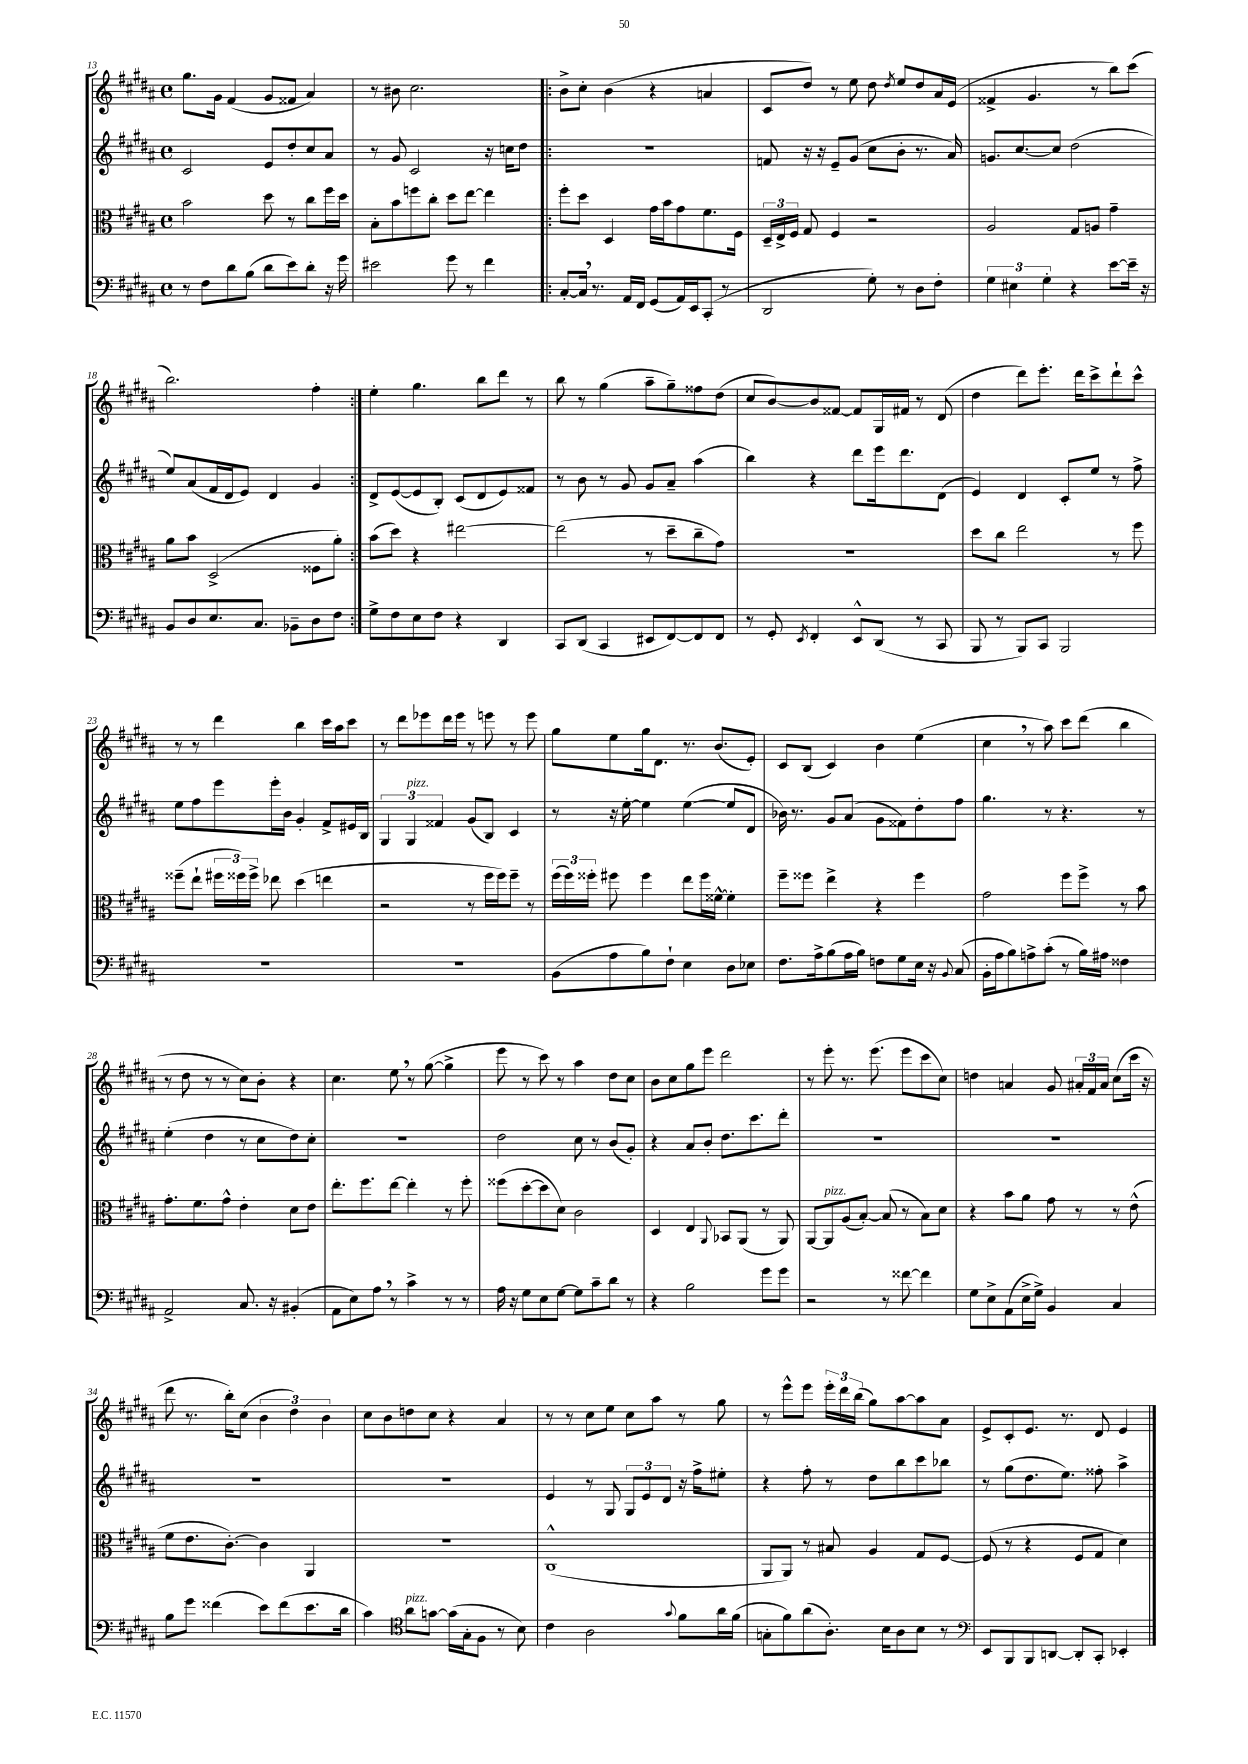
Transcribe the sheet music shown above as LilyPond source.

<<
\new StaffGroup <<
\new Staff = "s0" {
    \clef treble \key b \major \defaultTimeSignature \time 4/4
    \autoBeamOff gis''8.[ gis'16] fis'4( gis'8[ fisis'8] ais'4) |
    r8 bis'8 cis''2. |
    \repeat volta 2 { b'8[-> cis''8]-. b'4( r4 a'4 |
    cis'8[ dis''8]) r8 e''8 dis''8 \acciaccatura { dis''8 } e''8[ dis''8 ais'16 e'16]( |
    fisis'4-> gis'4. r8 b''8[) cis'''8]( |
    b''2.) fis''4-. | }
    e''4-. gis''4. b''8[ dis'''8] r8 |
    b''8 r8 gis''4( ais''8[-- gis''8--) fisis''8 dis''8]( |
    cis''8[ b'8~) b'8 fisis'8]~ fisis'8[ gis16 fis'16] r8 dis'8( |
    dis''4 dis'''8[) e'''8.]-. dis'''16[ cis'''8-> dis'''8-! cis'''8]-^ |
    r8 r8 dis'''4 b''4 cis'''16[ ais''16 cis'''8] |
    r8 dis'''8[ ees'''8 dis'''16 ees'''16] r8 e'''8 r8 e'''8 |
    gis''8[ e''8 gis''16 dis'8.] r8. b'8.[( e'8]-.) |
    cis'8[ b8]( cis'4) b'4 e''4( |
    cis''4 \breathe r8 ais''8) cis'''8[ dis'''8]( b''4 |
    r8 dis''8 r8 r8 cis''8[) b'8]-. r4 |
    cis''4. e''8 \breathe r8 gis''8~( gis''4-> |
    e'''8 r8 cis'''8) r8 ais''4 dis''8[ cis''8] |
    b'8[ cis''8 gis''8 e'''8] dis'''2 |
    r8 e'''8-. r8. e'''8.( e'''8[ cis'''8 cis''8]) |
    d''4 a'4 gis'8 \tuplet 3/2 { ais'16[-. fis'16 ais'16] } cis''8[( cis'''16] r16 |
    dis'''8 r8. b''16[-.) cis''8]( \tuplet 3/2 { b'4 dis''4) b'4 } |
    cis''8[ b'8 d''8 cis''8] r4 ais'4 |
    r8 r8 cis''8[ e''8] cis''8[ ais''8] r8 gis''8 |
    r8 e'''8[-^ e'''8] \tuplet 3/2 { e'''16[-. dis'''16 b''16]( } gis''8[) ais''8~ ais''8 ais'8] |
    e'8[-> cis'8-. e'8.] r8. dis'8 e'4 \bar "|." |
}
\new Staff = "s1" {
    \clef treble \key b \major \defaultTimeSignature \time 4/4
    \autoBeamOff cis'2 e'8[ dis''8-. cis''8 ais'8] |
    r8 gis'8 cis'2 r16 c''16[ dis''8] |
    \repeat volta 2 { R1 |
    f'8 r16 r16 e'8[-- gis'8]( cis''8[ b'8]-. r8. ais'16) |
    g'8.[ cis''8.~ cis''8] dis''2( |
    e''8[) ais'8( fis'16 dis'16 e'8]) dis'4 gis'4 | }
    dis'8[-> e'8~( e'8 b8]-.) cis'8[( dis'8 e'8) fisis'8] |
    r8 b'8 r8 gis'8 gis'8[ ais'8]-- ais''4( |
    b''4) r4 dis'''8[ e'''16 dis'''8. dis'8]( |
    e'4) dis'4 cis'8[-. e''8] r8 fis''8-> |
    e''8[ fis''8 e'''8 e'''16-. b'16] gis'4-. fis'8[-> eis'16 b16] |
    \tuplet 3/2 { gis4 gis4^\markup { \italic "pizz." } fisis'4 } gis'8[( b8]) cis'4 |
    r8 r16 e''16~-. e''4 e''4~( e''8[ dis'8] |
    bes'16) r8. gis'8[ ais'8]( gis'8[ fisis'8) dis''8-. fis''8] |
    gis''4. r8 r4. r8 |
    e''4-.( dis''4 r8 cis''8[ dis''8) cis''8]-. |
    R1 |
    dis''2 cis''8 r8 b'8[( gis'8]-.) |
    r4 ais'8[ b'8]-. dis''8.[ cis'''8. dis'''8]-. |
    R1 |
    R1 |
    R1 |
    R1 |
    e'4 r8 gis8 \tuplet 3/2 { gis8[ e'8 dis'8] } r16 fis''16[-> eis''8]-. |
    r4 fis''8-. r8 dis''8[ b''8 cis'''8 bes''8] |
    r8 gis''8[( dis''8. e''8.]) fisis''8-. ais''4-> \bar "|." |
}
\new Staff = "s2" {
    \clef alto \key b \major \defaultTimeSignature \time 4/4
    \autoBeamOff b'2 dis''8 r8 cis''8[ fis''16 dis''16] |
    b8[-. b'8 f''8 cis''8]-. dis''8[ e''8]~ e''4 |
    \repeat volta 2 { fis''8[-. dis''8] dis4 gis'16[ b'16 gis'8 fis'8. fis16] |
    \tuplet 3/2 { dis16[-- e16-> fis16] } gis8 fis4 r2 |
    ais2 gis8[ a8] gis'4-- |
    ais'8[ b'8] dis2->( fisis8[ ais'8]-.) | }
    b'8[( dis''8]) r4 eis''2~ |
    eis''2( r8 dis''8[-- cis''8-- gis'8]) |
    R1 |
    dis''8[ cis''8] e''2 r8 fis''8 |
    fisis''8[--( e''8]-! \tuplet 3/2 { fis''16[ fisis''16) fisis''16]-> } ees''8 dis''4( e''4 |
    r2 r8 fis''16[ fis''16) fis''8]-- r8 |
    \tuplet 3/2 { fis''16[( fis''16) fisis''16]-. } fis''8 fis''4 e''8[ fis''16 fisis'16]~-^ fisis'4-. |
    fis''8[-- fisis''8] e''4-> r4 fisis''4 |
    gis'2 fis''8[ fis''8]-> r8 b'8 |
    gis'8.[-. fis'8. gis'8]-^ e'4-. dis'8[ e'8] |
    e''8.[-. fis''8. e''8]~ e''4-. r8 fis''8-. |
    fisis''8[( dis''8~-. dis''8 dis'8]) cis'2 |
    dis4 e4 \appoggiatura { ais,8 } bes,8[ ais,8]( r8 ais,8) |
    ais,8[~ ais,8^\markup { \italic "pizz." } ais8( b8]~-.) b8( r8 b8[) dis'8] |
    r4 b'8[ ais'8] gis'8 r8 r8 e'8-^( |
    fis'8[ e'8. cis'8.]~-.) cis'4 ais,4 |
    R1 |
    cis1-^( |
    ais,8[ ais,8]) r8 bis8 ais4 gis8[ fis8]~ |
    fis8( r8 r4 fis8[ gis8] dis'4) \bar "|." |
}
\new Staff = "s3" {
    \clef bass \key b \major \defaultTimeSignature \time 4/4
    \autoBeamOff r8 fis8[ dis'8 b8]( dis'8[ e'8) dis'8]-. r16 gis'16 |
    eis'2 gis'8 r8 fis'4 |
    \repeat volta 2 { cis8[~-. cis16] \breathe r8. ais,16[ fis,16] gis,8[( ais,16) e,16 cis,8]-.( r8 |
    dis,2 gis8-.) r8 dis8[ fis8]-. |
    \tuplet 3/2 { gis4 eis4 gis4-. } r4 e'8[~ e'16]-- r16 |
    b,8[ dis8 e8. cis8.] bes,8[-- dis8 fis8] | }
    gis8[-> fis8 e8 fis8] r4 dis,4 |
    cis,8[ dis,8]( cis,4 eis,8[ fis,8~) fis,8 fis,8] |
    r8 gis,8-. \acciaccatura { e,8 } fis,4-. e,8[-^ dis,8]( r8 cis,8 |
    b,,8 r8 b,,8[) cis,8] b,,2 |
    R1 |
    R1 |
    b,8[( ais8 b8) fis8]-! e4 dis8[ ees8] |
    fis8.[ ais16-> b8( ais16 b16]) f8[ gis8 e16] r16 \appoggiatura { b,8 } cis8( |
    b,16[-. ais16 b8) a8-> cis'8]-.( r8 b16[) ais16] fisis4 |
    ais,2-> cis8. r16 bis,4-.( |
    ais,8[ e8) ais8] \breathe r8 cis'4-> r8 r8 |
    ais16 r16 gis8[ e8 gis8]~ gis8[ cis'8-- dis'8] r8 |
    r4 b2 gis'8[ gis'8] |
    r2 r8 fisis'8~ fisis'4 |
    gis8[ e8-> ais,8( e16-> gis16]->) b,4 cis4 |
    b8[ gis'8] fisis'4( e'8[) fisis'8( e'8. dis'16] |
    cis'4) \clef tenor ais'8[^\markup { \italic "pizz." } g'8]~ g'16[( gis16-. fis8] r8 b8) |
    cis'4 ais2 \appoggiatura { gis'8 } fis'8[ ais'16 fis'16]( |
    g8[-. fis'8) ais'8( ais8.]-.) b16[ ais8 b8] r8 |
    \clef bass e,8[ b,,8 b,,8 d,8]~ d,8[-. cis,8]-. ees,4-. \bar "|." |
}
>>
>>
\layout { \context { \Score currentBarNumber = #13 } }
